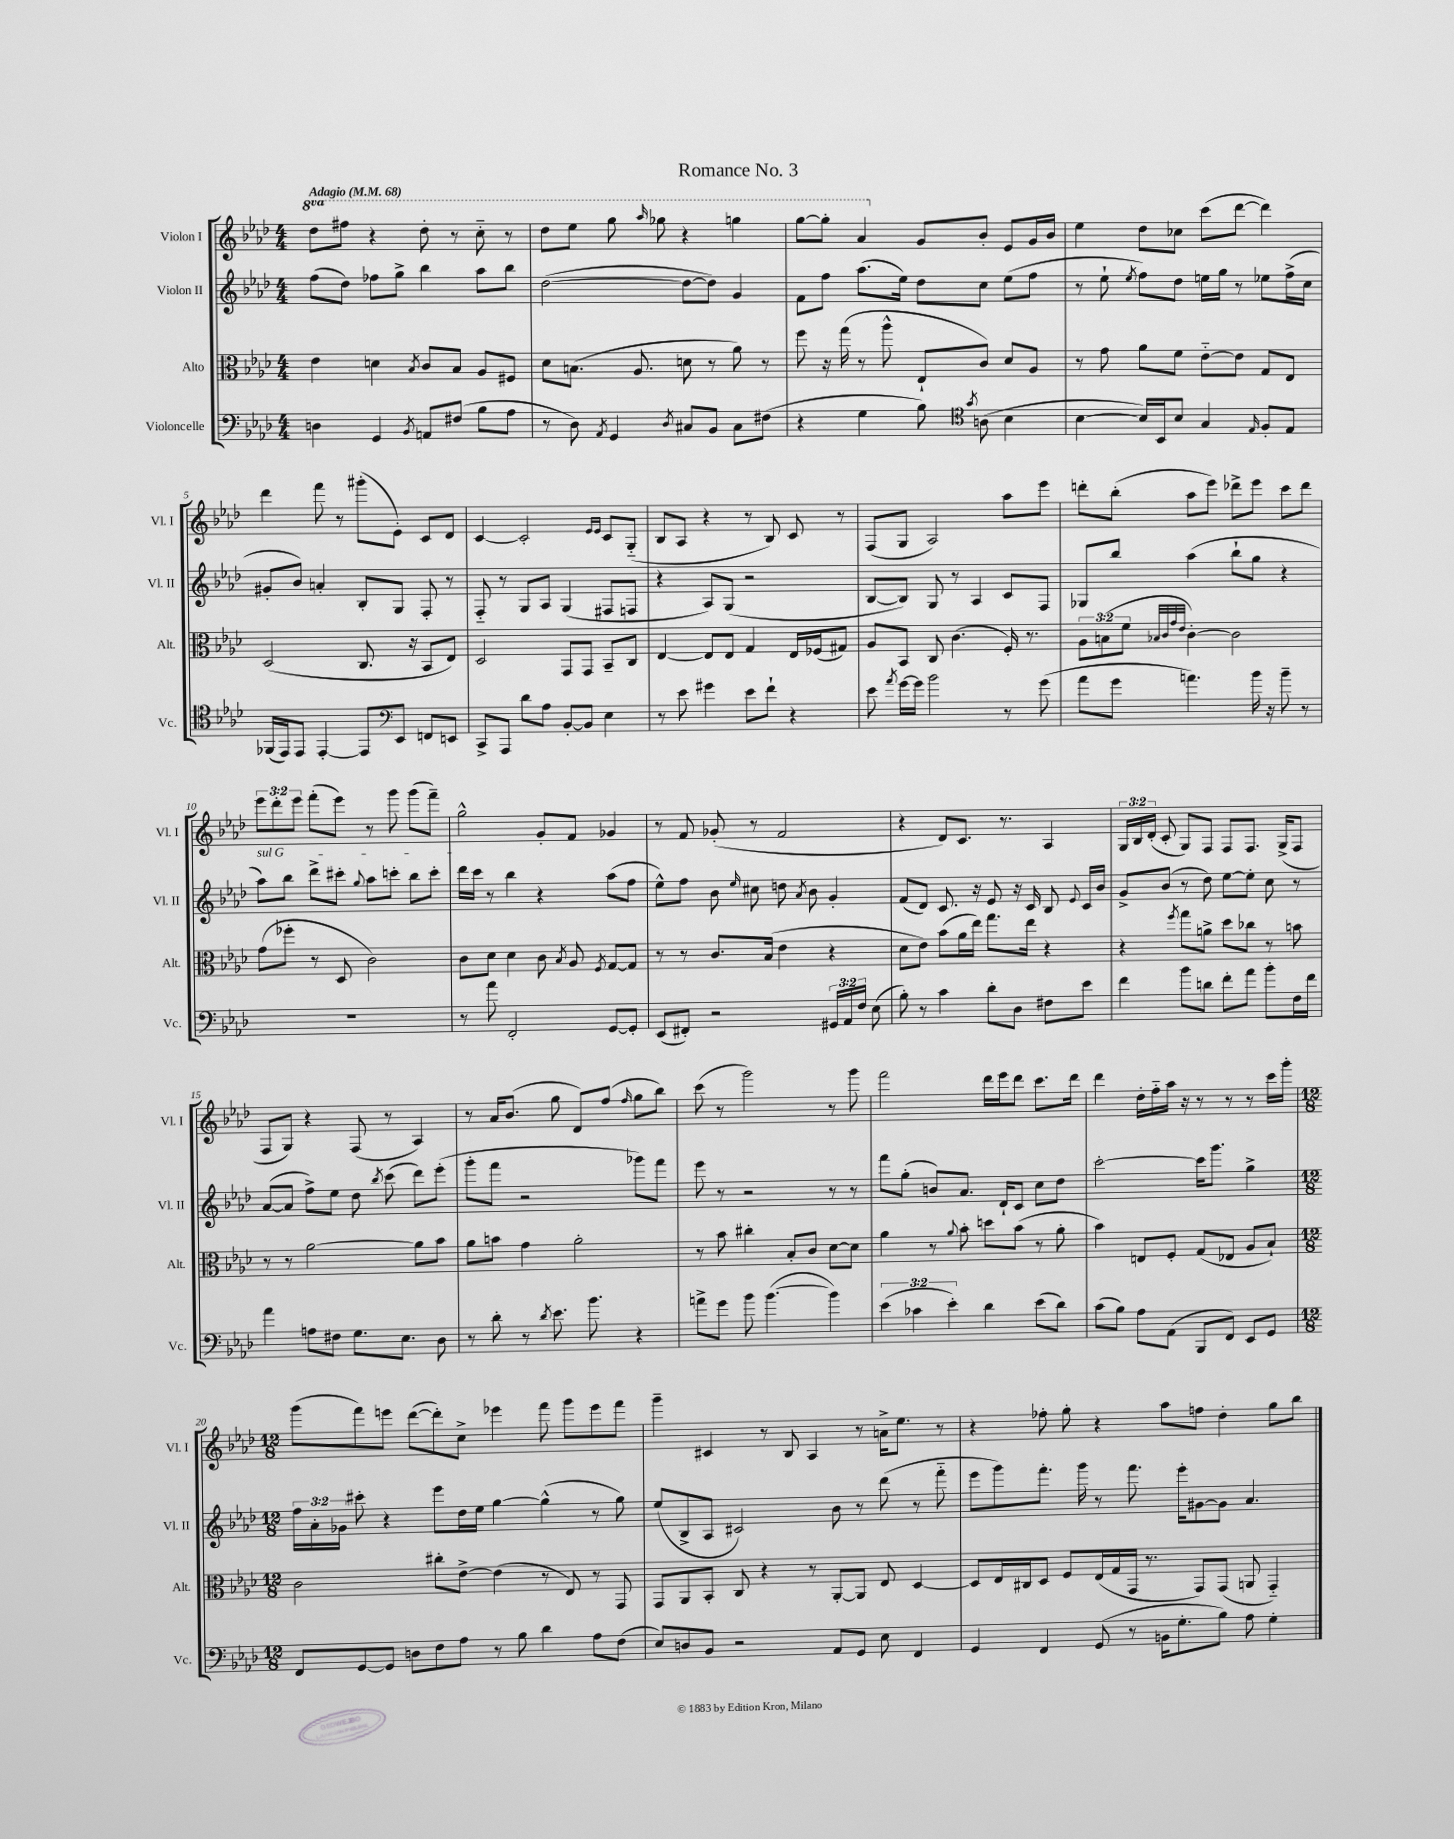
\header { title = "Romance No. 3" }
<<
\new StaffGroup <<
\new Staff = "s0" \with { instrumentName = "Violon I" shortInstrumentName = "Vl. I" } {
    \clef treble \key aes \major \numericTimeSignature \time 4/4 \override Staff.TupletNumber.text = #tuplet-number::calc-fraction-text \set Staff.ottavationMarkups = #ottavation-simple-ordinals \tempo "Adagio" 4 = 68
    \autoBeamOff \ottava #1 des'''8[ fis'''8] r4 des'''8-. r8 c'''8-_ r8 |
    des'''8[ ees'''8] g'''8 \grace { aes'''16 } ges'''8 r4 g'''4 |
    g'''8[~ g'''8]-. aes''4 \ottava #0 g'8[ bes'8]-. ees'8[ g'16 bes'16] |
    ees''4 des''8[ ces''8] c'''8[( des'''8]~ des'''4) |
    des'''4 f'''8 r8 gis'''8[-.( ees'8]-.) c'8[ des'8] |
    c'4~ c'2-. \grace { ees'16[ ees'16] } c'8[ g8]-_( |
    bes8[ aes8] r4 r8 bes8) c'8 r8 |
    f8[( g8] aes2) aes''8[ ees'''8] |
    d'''8[-. bes''8]-.( aes''8[ ees'''8]) des'''8[-> ees'''8] c'''8[ des'''8] |
    \tuplet 3/2 { ees'''8[ des'''8-. ees'''8] } f'''8[-.( ees'''8]) r8 g'''8 g'''8[( f'''8]--) |
    g''2-^ g'8[-. f'8] ges'4 |
    r8 f'8 ges'8-.( r8 f'2 |
    r4 des'8[) c'8.] r8. aes4 |
    \tuplet 3/2 { g16[ bes16 des'16]-.( } c'8-. g8[) f8] f8[ f8.] g16[->( f8] |
    f8[ g8]) r4 f8( r8 aes4) |
    r8 aes'16[ bes'8.]( g''8 des'8[) f''8]( \grace { f''16 } g''8[ bes''8]) |
    c'''8( r8 g'''2) r8 g'''8 |
    f'''2 des'''16[ ees'''16 des'''8] c'''8.[ des'''16] |
    des'''4 des''16[-. f''16-_ aes''16] r16 r8 r8 r8 c'''16[ g'''16]-. |
    \numericTimeSignature \time 12/8 g'''8[( f'''8) e'''8] des'''8[~( des'''8-.) c''8]-> ees'''4 f'''8 g'''8[ ees'''8 f'''8] |
    g'''4-- cis'4 r8 bes8 aes4 r8 a'16[-> ees''8.] r8 |
    r4 fes''8-. g''8-. r4 aes''8[ f''8] des''4-. g''8[ bes''8] \bar "|." |
}
\new Staff = "s1" \with { instrumentName = "Violon II" shortInstrumentName = "Vl. II" } {
    \clef treble \key aes \major \numericTimeSignature \time 4/4 \override Staff.TupletNumber.text = #tuplet-number::calc-fraction-text
    \autoBeamOff f''8[( des''8]) fes''8[ g''8]-> bes''4 aes''8[ bes''8] |
    des''2~( des''8[~ des''8]) g'4 |
    f'8[ f''8] aes''8.[( ees''16]) des''8[ c''8] ees''8[( f''8] |
    r8 ees''8-! \acciaccatura { ees''8 } f''8[) des''8] e''16[ g''16] r8 ees''8[ f''16->( c''16] |
    gis'8[-. bes'8]) a'4-. bes8[-. g8] f8-. r8 |
    f8-_ r8 g8[ aes8] g4( fis8[ f8] |
    r4 aes8[) g8]( r2 |
    bes8[~ bes8]) g8 r8 aes4 c'8[ f8] |
    ges8[ bes''8] aes''4( bes''8[-! g''8] r4 |
    \once \override TextSpanner.bound-details.left.text = \markup { \italic "sul G" } aes''8[\startTextSpan) bes''8] des'''8[-> cis'''8]-. \appoggiatura { g''8 } aes''8[ c'''8]-. bes''8[ c'''8]-. |
    des'''16[ c'''16]\stopTextSpan r8 bes''4 r4 aes''8[( f''8] |
    ees''8[-^) f''8] bes'8 \grace { ees''16 } cis''8 d''8 \acciaccatura { aes'8 } bes'8 g'4-. |
    f'8[( des'8]) c'8. r16 ees'8 r16 c'16 bes8 \appoggiatura { ees'8 } c'16[ bes'16] |
    g'8[-> bes'8]( r8 des''8) ees''8[~ ees''8]-. c''8 r8 |
    aes'8[~( aes'8] f''8[->) ees''8] des''8 \acciaccatura { bes''8 } c'''8( des'''8[) ees'''8]-.( |
    g'''8[-. f'''8] r2 ges'''8[) f'''8] |
    ees'''8 r8 r2 r8 r8 |
    f'''8[ g''8]-.( b'8[) aes'8.] des'16[-! c'8] c''8[ des''8] |
    c'''2~-. c'''16[ g'''8.] g''4-> |
    \numericTimeSignature \time 12/8 \tuplet 3/2 { f''16[ aes'16-. ges'16] } cis'''8-. r4 ees'''8[ des''16 ees''16] g''4~ g''4-^( r8 g''8) |
    ees''8[( bes8-> aes8] cis'2) bes'8 r8 des'''8( r8 f'''8-_ |
    ees'''8[ g'''8) f'''8.]-. g'''16 r8 f'''8. ees'''16[-. gis'8~ gis'8] aes'4. \bar "|." |
}
\new Staff = "s2" \with { instrumentName = "Alto" shortInstrumentName = "Alt." } {
    \clef alto \key aes \major \numericTimeSignature \time 4/4 \override Staff.TupletNumber.text = #tuplet-number::calc-fraction-text
    \autoBeamOff ees'4 d'4 \acciaccatura { bes8 } c'8[ bes8] aes8[ fis8] |
    des'8[ b8.]( aes8. d'8 r8 aes'8) r8 |
    f''8 r16 g''16( r8 aes''8-^ ees8[-! c'8]) des'8[ aes8] |
    r8 g'8 aes'8[ f'8] ees'8[~-_ ees'8] g8[ ees8] |
    des2( c8. r16 bes,8[ ees8]) |
    des2 g,8[ g,8] bes,8[-- c8] |
    ees4~ ees8[ ees8] g4 ees16[ fes16( gis8]) |
    aes8[ bes,8] c8 c'4.( f16-.) r8. |
    \tuplet 3/2 { aes8[ b8( f'8] } \grace { bes32[ c'32 g'32 ees'32] } c'4~-.) c'2 |
    g'8[( fes''8]-. r8 des8 c'2) |
    c'8[ des'8] des'4 c'8 \acciaccatura { bes8 } aes8 \acciaccatura { f8 } g8[~ g8] |
    r8 r8 c'8.[ bes16]( ees'4 r4 |
    des'8[ ees'8]) bes'8[( aes'16 ees''16]) g''8.[ ees''16] r4 |
    r4 \acciaccatura { f''8 } g''8[ a'8]-> des''8[ ces''8] r8 b'8 |
    r8 r8 aes'2~ aes'8[ bes'8] |
    aes'8[ b'8] g'4 aes'2-. |
    r8 bes'8 cis''4-. bes8[-. c'8] des'8[~ des'8] |
    aes'4 r8 \appoggiatura { aes'8 } bes'8-. d''8[ bes'8]( r8 aes'8-. |
    bes'4) e8[ f8]-. g8[( ees8] aes8[ bes8]-!) |
    \numericTimeSignature \time 12/8 c'2 cis''8[-. ees'8]~-> ees'4( r8 ees8) r8 g,8 |
    g,8[ aes,8 bes,8]-. c8 r4 r8 aes,8[~-. aes,8] ees8 des4~ |
    des8[ ees16 cis16 des8] f8[ ees16( g16 g,16] r8. g,8[) g,8]( a,8 g,4-_) \bar "|." |
}
\new Staff = "s3" \with { instrumentName = "Violoncelle" shortInstrumentName = "Vc." } {
    \clef bass \key aes \major \numericTimeSignature \time 4/4 \override Staff.TupletNumber.text = #tuplet-number::calc-fraction-text
    \autoBeamOff d4 g,4 \acciaccatura { bes,8 } a,8[ fis8]( bes8[ aes8] |
    r8 des8) \acciaccatura { aes,8 } g,4 \acciaccatura { des8 } cis8[ bes,8] cis8[ fis8]( |
    r4 g4 bes8) \acciaccatura { c'8 } a8( bes4 |
    \clef tenor bes4~ bes16[) bes,16 bes8] g4 \grace { ees16 } f8[-. ees8] |
    fes,16[( ees,16) ees,8] ees,4~-. ees,8[ ees,8] f,8[ e,8] |
    \clef bass c,8[-> aes,,8] des'8[ aes8] bes,8[~-. bes,8] ees4 |
    r8 ees'8 gis'4 ees'8[ f'8]-! r4 |
    ees'8 \acciaccatura { aes'8 } g'16[~ g'16] bes'2 r8 g'8( |
    aes'8[ g'8] a'4.) bes'16 r16 bes'8-- r8 |
    R1 |
    r8 aes'8 f,2-. g,8[~ g,8]-. |
    ees,8[( fis,8]-.) r2 \tuplet 3/2 { gis,16[ aes,16 f16] } ees8( |
    bes8-.) r8 c'4 des'8[-. des8] fis8[ ees'8] |
    f'4 bes'8[ d'8] f'8[-. aes'8] bes'8[-. f16 f'16] |
    aes'4 a8[ fis8] g8.[ ees8.] des8 |
    r8 des'8-. r8 \acciaccatura { des'8 } ees'8. bes'8. r4 |
    a'8[-> g'8] bes'8 bes'4.~( bes'4) |
    \tuplet 3/2 { ees'4( ces'4 ees'4-.) } des'4 ees'8[( des'8]) |
    c'8[( bes8]) aes8[ aes,8]( bes,,8[ f,8]) ees,8[ g,8] |
    \numericTimeSignature \time 12/8 f,8[ g,8~ g,8] d8[ f8 aes8] r8 bes8 des'4 aes8[ f8]( |
    ees8[) d8 bes,8] r2 aes,8[ g,8] ees8 f,4 |
    g,4 f,4 g,8( r8 b,16[ g8.-. bes8]) aes8 g4-. \bar "|." |
}
>>
>>
